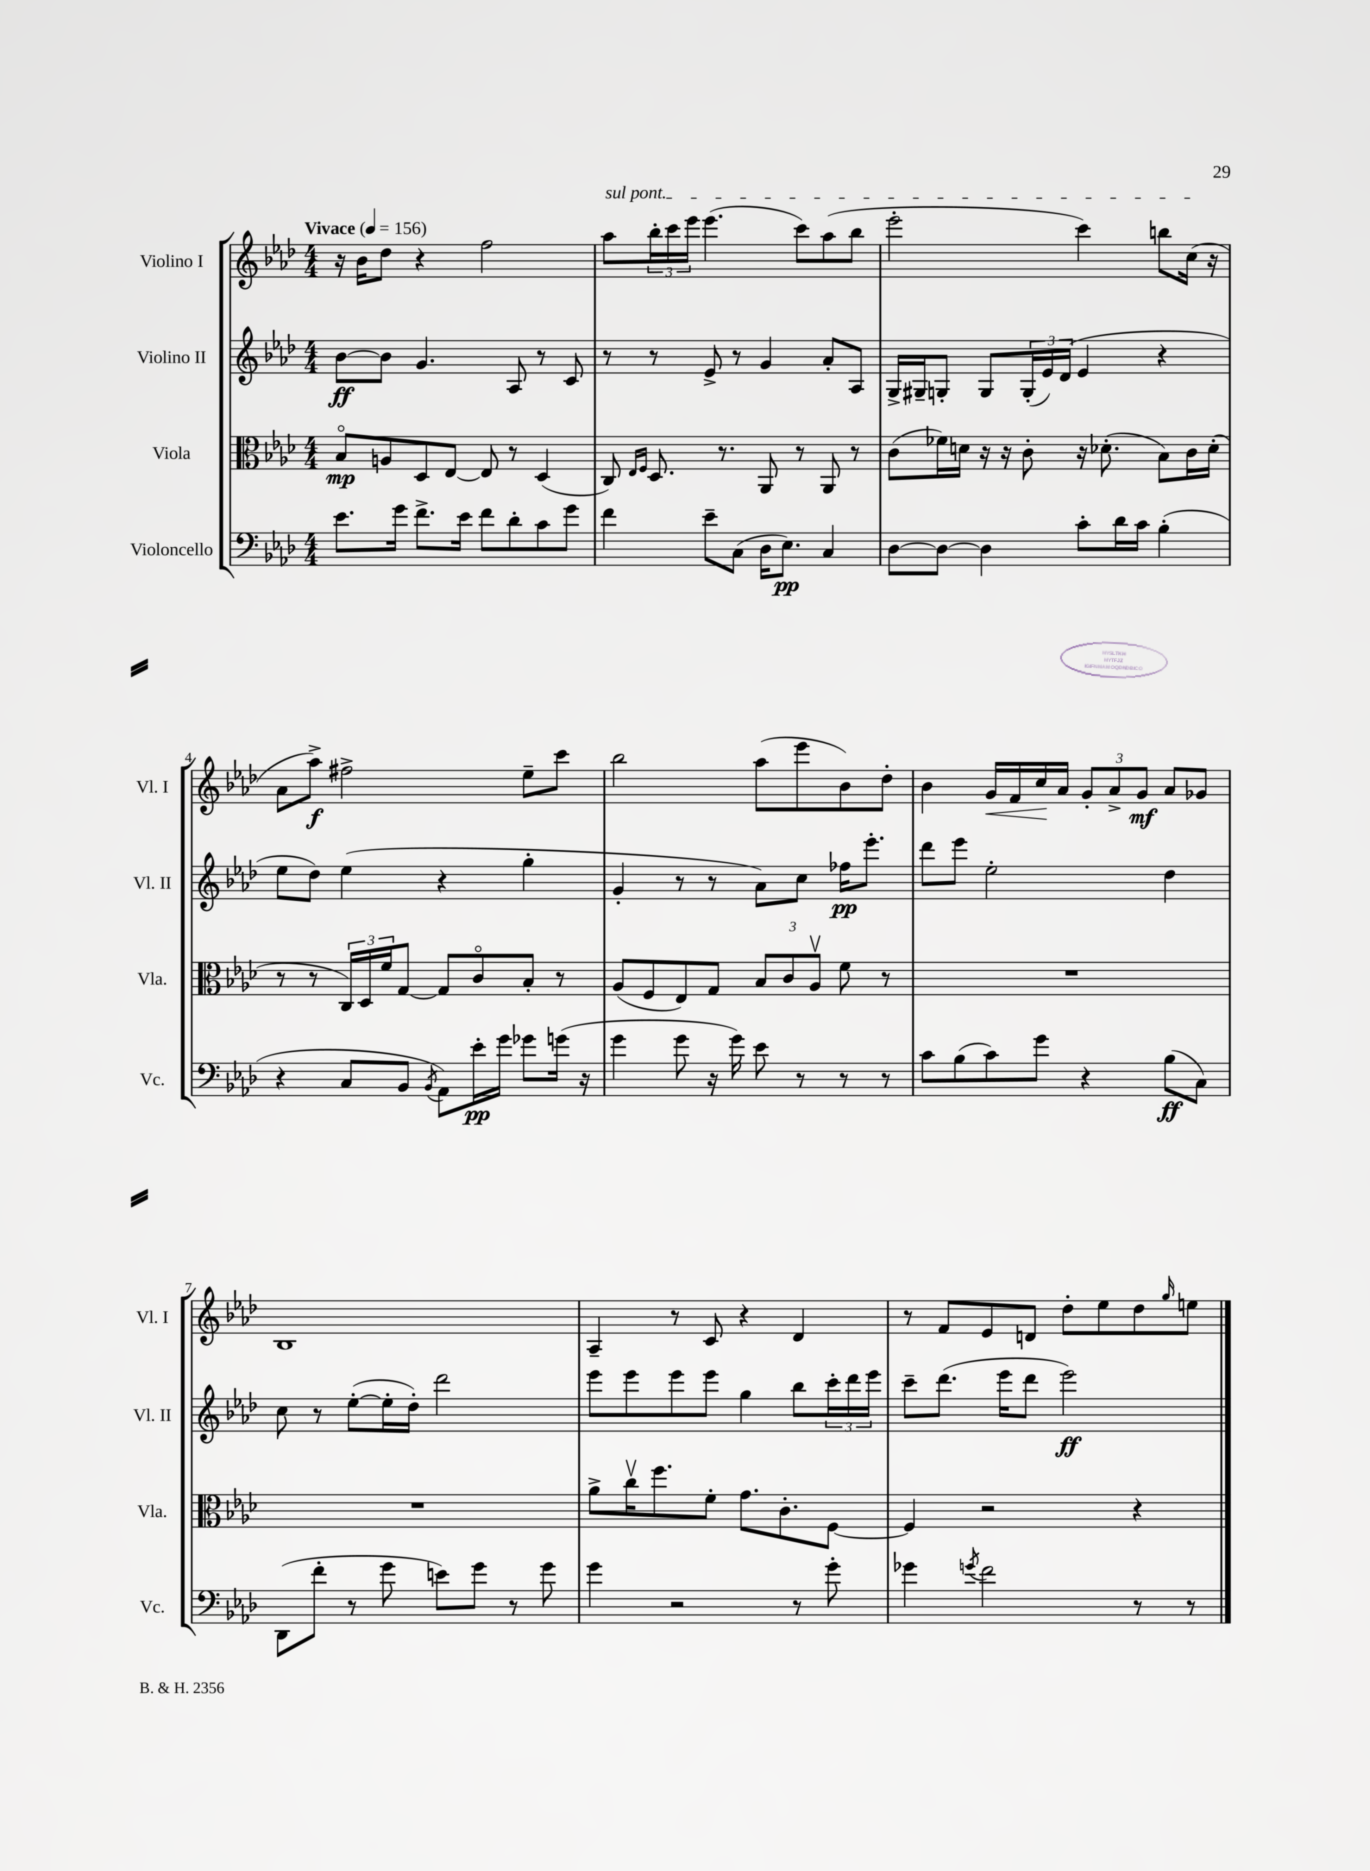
<<
\new StaffGroup <<
\new Staff = "s0" \with { instrumentName = "Violino I" shortInstrumentName = "Vl. I" } {
    \clef treble \key aes \major \numericTimeSignature \time 4/4 \tempo "Vivace" 4 = 156
    r16 bes'16 des''8 r4 f''2 |
    \once \override TextSpanner.bound-details.left.text = \markup { \italic "sul pont." } aes''8\startTextSpan \tuplet 3/2 { bes''16-. c'''16 ees'''16 } ees'''4.( c'''8) aes''8( bes''8 |
    ees'''2-. c'''4) b''8 c''16\stopTextSpan( r16 |
    aes'8 aes''8->\f) fis''2-> ees''8-- c'''8 |
    bes''2 aes''8( ees'''8 bes'8) des''8-. |
    bes'4 g'16\< f'16 c''16\! aes'16 \tuplet 3/2 { g'8-. aes'8-> g'8\mf } aes'8 ges'8 |
    bes1 |
    aes4-- r8 c'8 r4 des'4 |
    r8 f'8 ees'8 d'8 des''8-. ees''8 des''8 \grace { g''16 } e''8 \bar "|." |
}
\new Staff = "s1" \with { instrumentName = "Violino II" shortInstrumentName = "Vl. II" } {
    \clef treble \key aes \major \numericTimeSignature \time 4/4
    bes'8~\ff bes'8 g'4. aes8 r8 c'8 |
    r8 r8 ees'8-> r8 g'4 aes'8-. aes8 |
    g16-> gis16-- g8-. g8 \tuplet 3/2 { g16-.( ees'16) des'16( } ees'4 r4 |
    ees''8 des''8) ees''4( r4 g''4-. |
    g'4-. r8 r8 aes'8) c''8 fes''16\pp ees'''8.-. |
    des'''8 ees'''8 ees''2-. des''4 |
    c''8 r8 ees''8~-.( ees''16-. des''16-.) des'''2 |
    ees'''8 ees'''8 ees'''8 ees'''8 g''4 bes''8 \tuplet 3/2 { c'''16-. des'''16 ees'''16 } |
    c'''8-- des'''8.( ees'''16 des'''8 ees'''2\ff) \bar "|." |
}
\new Staff = "s2" \with { instrumentName = "Viola" shortInstrumentName = "Vla." } {
    \clef alto \key aes \major \numericTimeSignature \time 4/4
    bes8\flageolet\mp a8 des8 ees8~ ees8 r8 des4( |
    c8) \grace { ees16 f16 } des8. r8. aes,8 r8 aes,8 r8 |
    c'8( fes'16) d'16 r16 r16 c'8-. r16 des'8.-.( bes8) c'16 des'16-.( |
    r8 r8 \tuplet 3/2 { c16) des16 f'16 } g8~ g8 c'8\flageolet bes8-. r8 |
    aes8( f8 ees8) g8 \tuplet 3/2 { bes8 c'8 aes8\upbow } f'8 r8 |
    R1 |
    R1 |
    aes'8-> c''16\upbow f''8. f'8-. g'8. c'8.-. f8~ |
    f4 r2 r4 \bar "|." |
}
\new Staff = "s3" \with { instrumentName = "Violoncello" shortInstrumentName = "Vc." } {
    \clef bass \key aes \major \numericTimeSignature \time 4/4
    ees'8. g'16 f'8.-> ees'16 f'8 des'8-. c'8 g'8 |
    f'4 ees'8-- c8( des16 ees8.\pp) c4 |
    des8~ des8~ des4 c'8-. des'16 c'16 bes4-.( |
    r4 c8 bes,8 \acciaccatura { bes,8 } aes,8) ees'16-.\pp g'16 ges'8 g'16( r16 |
    g'4 g'8 r16 g'16) ees'8 r8 r8 r8 |
    c'8 bes8( c'8) g'8 r4 bes8\ff( c8) |
    des,8( f'8-. r8 g'8 e'8) g'8 r8 g'8 |
    g'4 r2 r8 g'8-. |
    ges'4 \acciaccatura { g'8 } f'2 r8 r8 \bar "|." |
}
>>
>>
